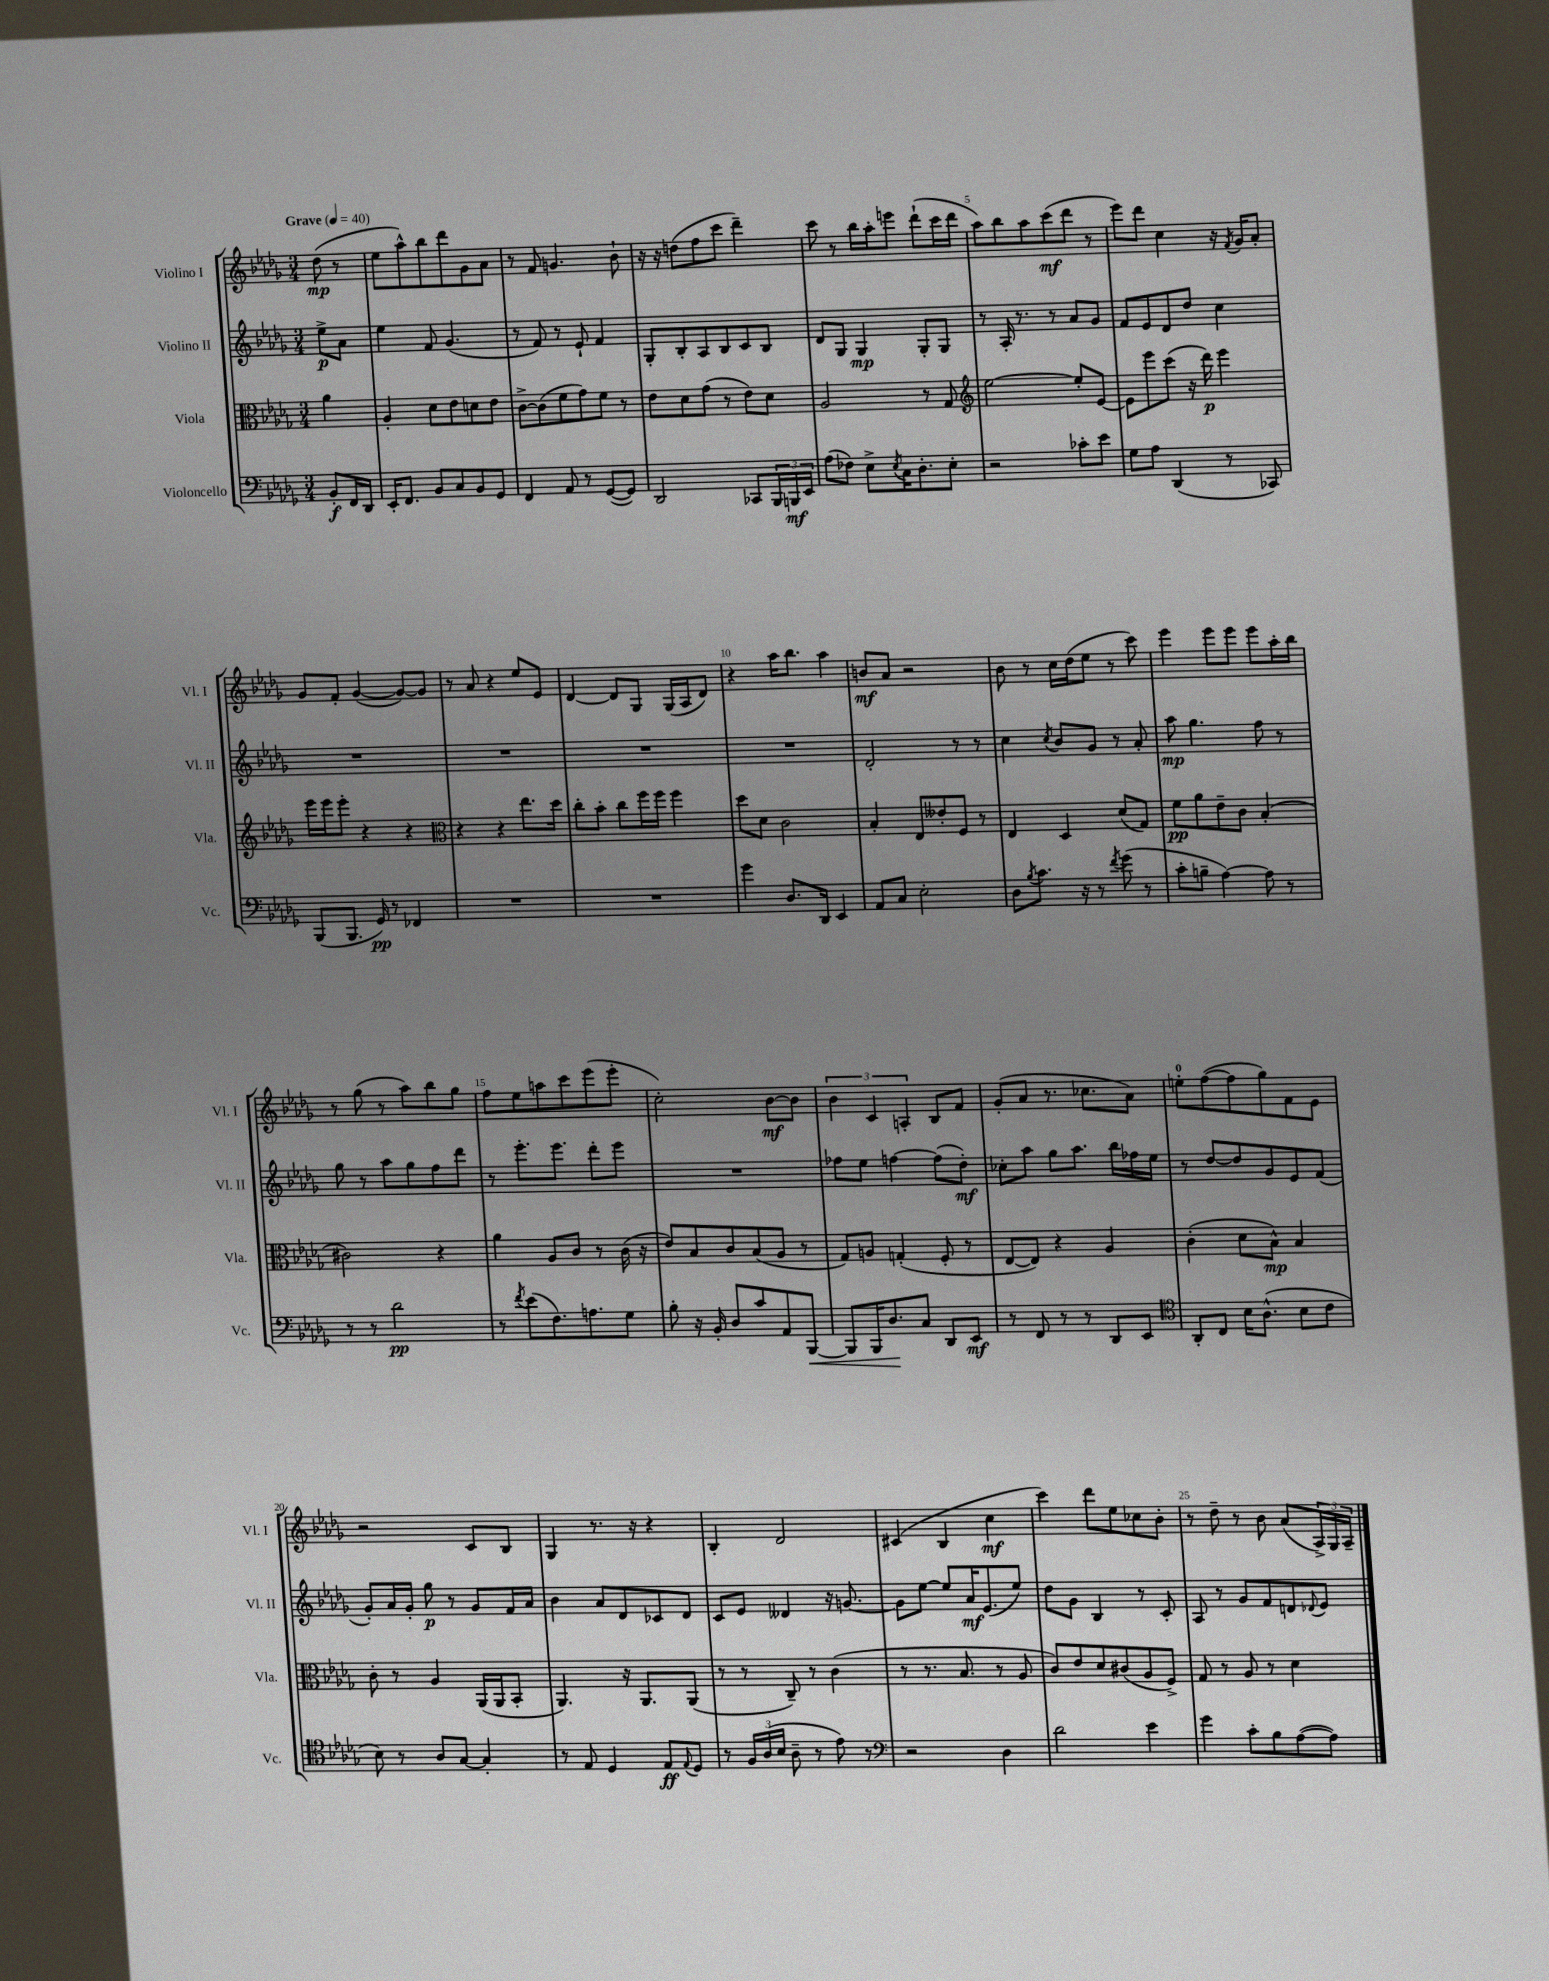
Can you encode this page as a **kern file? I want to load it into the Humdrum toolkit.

**kern	**kern	**kern	**kern
*staff4	*staff3	*staff2	*staff1
*clefF4	*clefC3	*clefG2	*clefG2
*k[b-e-a-d-g-]	*k[b-e-a-d-g-]	*k[b-e-a-d-g-]	*k[b-e-a-d-g-]
*M3/4	*M3/4	*M3/4	*M3/4
*MM40	*MM40	*MM40	*MM40
8BB-'	4a-	8ee-^	(8dd-
16FF	.	8a-	8r
16DD-	.	.	.
=	=	=	=
16EE-'	4A-'	4ee-	8ee-
8.FF	.	.	.
.	.	.	8aa-^^)
8BB-	8d-	8f	8bb-
8C	8e-	(4.g-	8ddd-
8BB-	8d	.	8g-
8GG-	8e-	.	8a-
=	=	=	=
4FF	[8c^	8r	8r
.	(8c]	8f)	8f
8AA-	8f	8r	4.g
8r	8g-)	8e-`	.
([8GG-	8f	4f	.
8GG-])	8r	.	8b-`
=	=	=	=
2DD-	8e-	8G-'	16r
.	.	.	16r
.	8d-	8B-'	(8dd
.	(8g-	8A-	8ff
.	8r	8B-	8ccc
8CC-	8e-)	8c	4ddd-~)
24BBB-	8d-	8B-	.
24BBB	.	.	.
24EE-	.	.	.
=	=	=	=
(8A-	2A-	8d-	8ccc
8F-)	.	8G-	8r
8E-^	.	4G-	16bb-
.	.	.	16aa-'
8qE-	.	.	.
16C	.	.	8eee
8.D-'	.	.	.
.	8r	8G-'	(8ddd-`
8E-'	8G-	8G-	16ccc
.	.	.	16ddd-
=	=	=	=
*	*clefG2	*	*
2r	[2ee-	8r	8aa-)
.	.	16A-'	8bb-
.	.	8.r	.
.	.	.	8aa-
.	.	8r	(8ccc
8c-'	8ee-']	8a-	8ddd-
8e-	[8e-	8g-	8r
=	=	=	=
8G-	8e-]	8f	8eee-)
8A-	8eee-	8e-	8ddd-
(4DD-	(8ccc	8d-	4cc
.	16r	8dd-	.
.	16ddd-)	.	.
8r	4eee-	4cc	16r
.	.	.	8qf
.	.	.	16g-
8CC-)	.	.	8a-'
=	=	=	=
(8BBB-	16eee-	2.r	8g-
.	16eee-	.	.
8.BBB-	8eee-'	.	8f'
.	4r	.	([4g-
16GG-)	.	.	.
8r	.	.	.
4FF-	4r	.	8g-_)
.	.	.	8g-]
=	=	=	=
*	*clefC3	*	*
2.r	4r	2.r	8r
.	.	.	8a-
.	4r	.	4r
.	8.ee-	.	8ee-
.	.	.	8e-
.	16dd-	.	.
=	=	=	=
2.r	8cc'	2.r	[4d-
.	8b-'	.	.
.	8cc	.	8d-]
.	16ff	.	8G-
.	16ff	.	.
.	4ff	.	(16G-
.	.	.	16A-
.	.	.	8d-)
=	=	=	=
4g-	8dd-	2.r	4r
.	8d-	.	.
8.D-	2c	.	16aa-
.	.	.	8.bb-
16DD-	.	.	.
4EE-	.	.	4aa-
=	=	=	=
8AA-	4B-'	2d-'	8b
8C	.	.	8a-
2E-'	8E-	.	2r
.	8e--'	.	.
.	8F	8r	.
.	8r	8r	.
=	=	=	=
8D-	4E-	4cc	8b-
8qB-	.	.	.
8.c	.	.	8r
.	.	8qcc	.
.	4D-	8b-	16cc
16r	.	.	(16dd-
8r	.	8g-	8ee-
8qf	.	.	.
(8g-	(8d-	8r	8r
8r	8G-)	8a-'	8ccc)
=	=	=	=
8c'	8f	8aa-	4eee-
8B~	8a-	4.gg-	.
[4A-)	8e-~	.	8eee-
.	8c	.	8eee-
8A-]	(4B-'	8ff	8eee-
8r	.	8r	16aa-'
.	.	.	16bb-
=	=	=	=
8r	2c#)	8gg-	8r
8r	.	8r	(8gg-
2d-	.	8aa-	8r
.	.	8gg-	8aa-)
.	4r	8ff	8bb-
.	.	8ddd-	8gg-
=	=	=	=
8r	4a-	8r	8ff
8qf	.	.	.
(8e-	.	8.eee-'	8ee-
8.F)	8A-	.	8aa
.	.	8.eee-	.
.	8c	.	8ccc
8.A	.	.	.
.	8r	8ddd-'	(8eee-
8G-	(16c	8eee-	8eee-'
.	16r	.	.
=	=	=	=
8B-'	8e-)	2.r	2cc')
16r	8B-	.	.
16BB-'	.	.	.
8D-	8c	.	.
8c	(8B-	.	.
8AA-	8A-	.	[8b-
[8BBB-	8r	.	8b-]
=	=	=	=
8BBB-]	8G-)	8ff-	6b-
16BBB-	8A	8ee-	.
.	.	.	6c
8.D-	.	.	.
.	(4G'	[4ff	.
.	.	.	6A'
8C	.	.	.
8DD-	8F'	(8ff]	8B-
8EE-	8r	8dd-')	8f
=	=	=	=
8r	[8E-	8cc-'	(8g-'
8FF	8E-])	8aa-	8a-
8r	4r	8gg-	8.r
8r	.	8.aa-	.
.	.	.	8.cc-
8DD-	4A-	.	.
.	.	16bb-	.
8EE-	.	16ff-	8a-)
.	.	16ee-	.
=	=	=	=
*clefC4	*	*	*
8AA-'	(4c'	8r	8ee'
8C	.	[8dd-	([8ff
16B-	8d-	8dd-]	8ff]
(8.A-^^	.	.	.
.	8B-^^)	8g-	8gg-)
8B-	4B-	8e-	8f
8c	.	(8f	8e-
=	=	=	=
8B-)	8c'	8g-')	2r
8r	8r	16a-	.
.	.	16g-'	.
8A-	4A-	8gg-	.
[8G-	.	8r	.
4G-']	(16AA-	8g-	8c
.	16AA-	.	.
.	8BB-'	16f	8B-
.	.	16a-	.
=	=	=	=
8r	4.AA-)	4b-	4G-
8E-	.	.	.
4D-	.	8a-	8.r
.	16r	8d-	.
.	8.AA-	.	16r
8E-	.	8c-	4r
8qqE-	.	.	.
8D-	(8AA-	8d-	.
=	=	=	=
8r	8r	8c	4B-'
24F	8r	8e-	.
(24A-	.	.	.
24B-	.	.	.
8A-~	8C~)	4d--	2d-
8r	8r	.	.
8e-)	(4c	16r	.
.	.	[8.g	.
8r	.	.	.
=	=	=	=
*clefF4	*	*	*
2r	8r	8g]	(4c#
.	8.r	[8ee-	.
.	.	8ee-]	4B-
.	8.B-	.	.
.	.	16a-	.
.	.	(8.e-	.
4D-	8r	.	4cc
.	8A-	8ee-)	.
=	=	=	=
2d-	8c)	8dd-	4ccc)
.	8e-	8g-	.
.	8d-	4B-	8ddd-
.	(8c#	.	8ee-
4e-	8A-	8r	8cc-
.	8F^)	8c'	8b-'
=	=	=	=
4g-	8G-	8A-	8r
.	8r	8r	8dd-~
8c'	8A-	8g-	8r
8B-	8r	8f	8b-
([8A-	4d-	8d	(8a-
.	.	8qqd-	.
8A-])	.	8e-	24A-^)
.	.	.	24G-
.	.	.	24A-~
==	==	==	==
*-	*-	*-	*-
